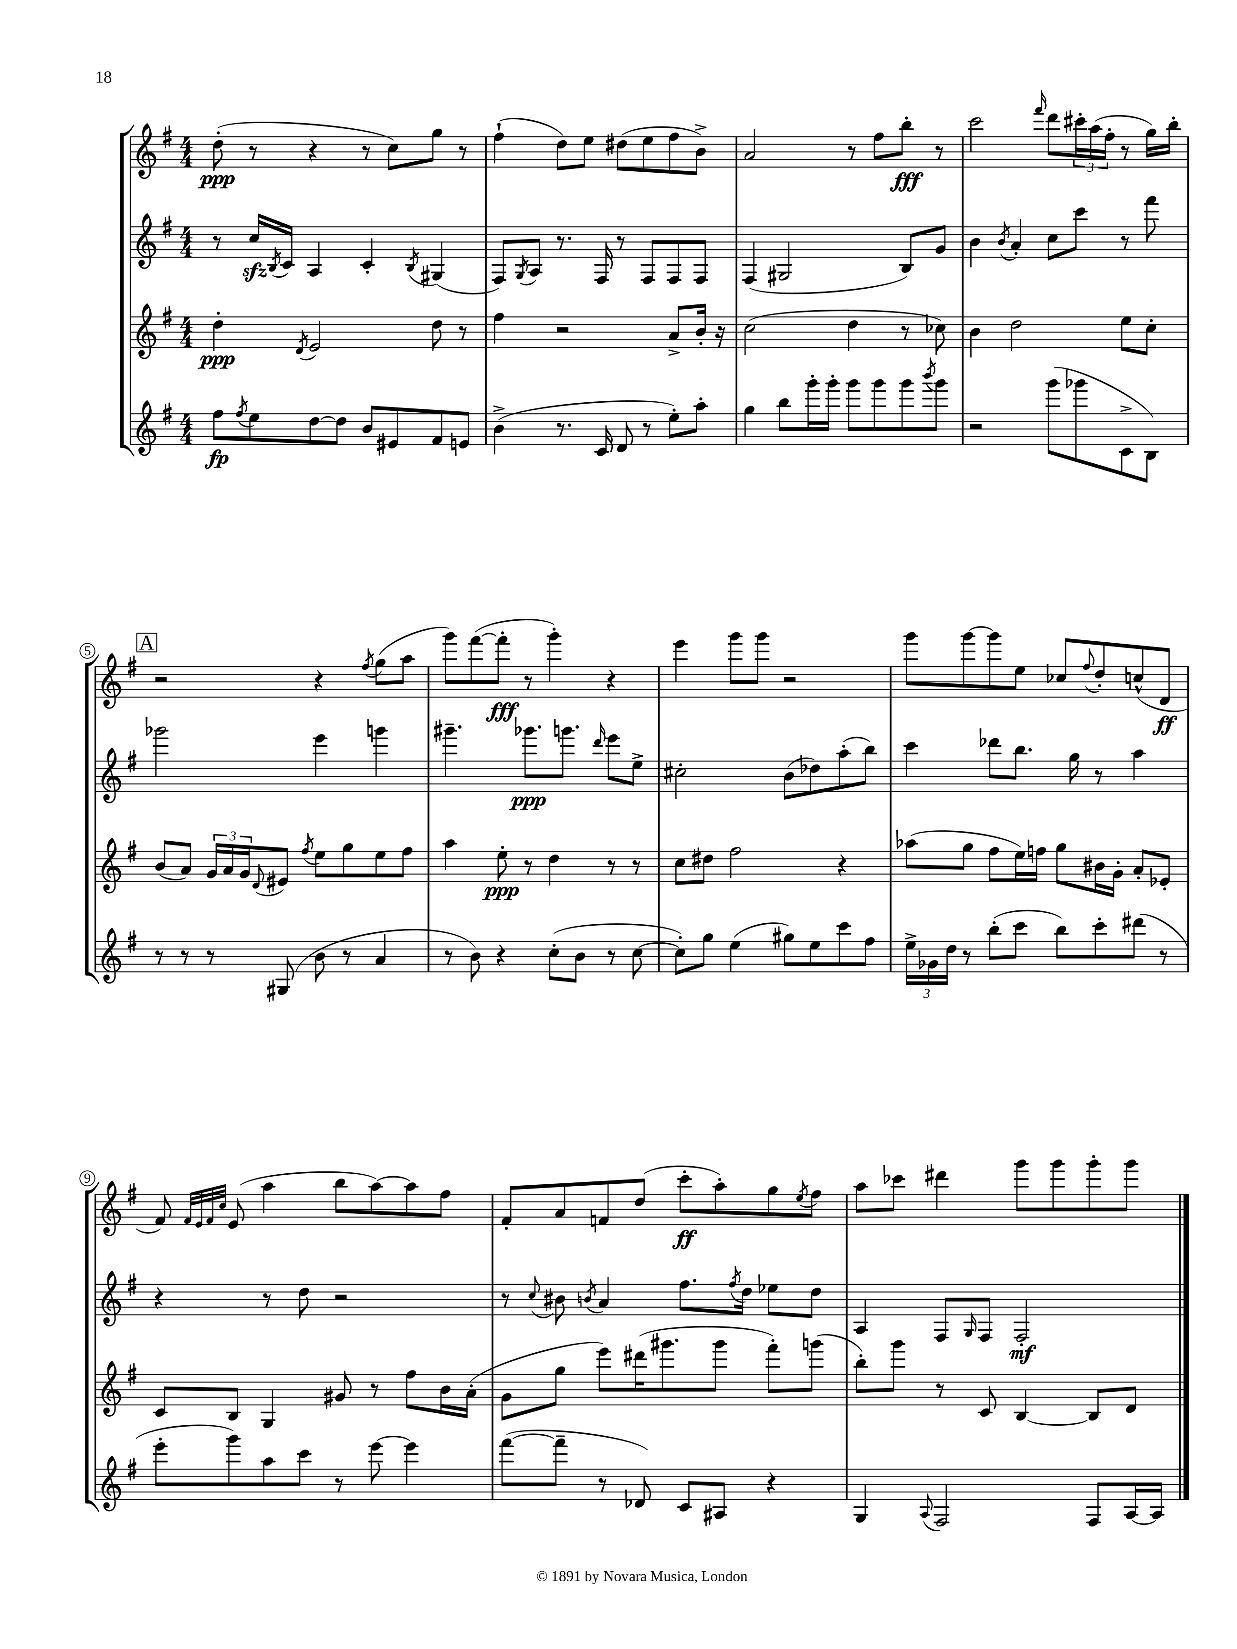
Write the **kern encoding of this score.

**kern	**kern	**kern	**kern
*staff4	*staff3	*staff2	*staff1
*clefG2	*clefG2	*clefG2	*clefG2
*k[f#]	*k[f#]	*k[f#]	*k[f#]
*M4/4	*M4/4	*M4/4	*M4/4
8ff#	4dd'	8r	(8dd'
8qff#	.	.	.
8ee	.	16cc	8r
.	.	8qB	.
.	.	16c	.
.	8qd	.	.
[8dd	2e	4A	4r
8dd]	.	.	.
8b	.	4c'	8r
8e#	.	.	8cc)
.	.	8qB	.
8f#	8dd	(4G#	8gg
8e	8r	.	8r
=	=	=	=
(4b^	4ff#	8F#)	(4ff#`
.	.	8qG	.
.	.	8A	.
8.r	2r	8.r	8dd)
.	.	.	8ee
16c	.	16F#	.
8d	.	8r	(8dd#
8r	.	8F#	8ee
8ee')	8a^	8F#	8ff#
8aa'	16b'	8F#	8b^)
.	16r	.	.
=	=	=	=
4gg	(2cc	(4F#	2a
8bb	.	2G#	.
16ggg'	.	.	.
16ggg'	.	.	.
8ggg	4dd	.	8r
8ggg	.	.	8ff#
8ggg	8r	8B)	8bb'
8qbbb	.	.	.
8ggg	8cc-)	8g	8r
=	=	=	=
2r	4b	4b	2ccc
.	.	8qb	.
.	2dd	4a'	.
.	.	.	16qqfff#
(8ggg	.	8cc	8ddd
8ggg-	.	8ccc	24ccc#'
.	.	.	(24aa
.	.	.	24ff#'
8c^	8ee	8r	8r
8B)	8cc'	8fff#	16gg)
.	.	.	16bb'
=	=	=	=
8r	(8b	2ggg-	2r
8r	8a)	.	.
8r	24g	.	.
.	24a	.	.
.	24g	.	.
.	8qqd	.	.
(8G#	8e#	.	.
.	8qff#	.	.
8b	8ee	4eee	4r
8r	8gg	.	.
.	.	.	8qff#
4a	8ee	4ggg	(8gg
.	8ff#	.	8aa
=	=	=	=
8r	4aa	4.ggg#~	8ggg)
8b)	.	.	([8fff#
4r	8ee'	.	8fff#']
.	8r	8.ggg-	8r
(8cc'	4dd	.	4ggg')
.	.	8.ggg	.
8b	.	.	.
.	.	16qqddd	.
8r	8r	8eee	4r
[8cc	8r	8ee^	.
=	=	=	=
8cc'])	8cc	2cc#'	4eee
8gg	8dd#	.	.
(4ee	2ff#	.	8ggg
.	.	.	8ggg
8gg#)	.	(8b	2r
8ee	.	8dd-)	.
8ccc	4r	(8aa'	.
8ff#	.	8bb)	.
=	=	=	=
24ee^	(8aa-	4ccc	8ggg
24g-	.	.	.
24dd	.	.	.
8r	8gg	.	[8ggg
(8bb'	8ff#	8ddd-	8ggg]
8ccc	16ee)	8.bb	8ee
.	16ff	.	.
8bb)	8gg	.	8cc-
.	.	16gg	.
.	.	.	8qqff#
8ccc'	16b#	8r	8dd'
.	16g'	.	.
(8ddd#	8a'	4aa	(8cc^^
8r	8e-'	.	8d
=	=	=	=
8eee'	8c	4r	8f#)
.	.	.	32qqf#
.	.	.	32qqe
.	.	.	32qqf#
.	.	.	32qqcc
8ggg)	8B	.	(8e
8aa	4G	8r	4aa
8ccc	.	8dd	.
8r	8g#	2r	8bb
[8eee	8r	.	[8aa)
4eee]	8ff#	.	8aa]
.	16b	.	8ff#
.	(16a'	.	.
=	=	=	=
([8fff#	8g	8r	8f#'
.	.	8qqcc	.
8fff#~]	8gg	8b#	8a
.	.	8qb	.
8r	8eee)	4a	8f
8d-)	(16ddd#	.	(8dd
.	8.ggg#	.	.
8c	.	8.ff#	8ccc'
8A#	8ggg#	.	8aa')
.	.	8qff#	.
.	.	16dd	.
4r	8fff#')	8ee-	8gg
.	.	.	8qee
.	(8ggg	8dd	8ff#
=	=	=	=
4G	8bb')	4A	8aa
.	8ggg	.	8ccc-
8qqA	.	.	.
2F#	8r	8F#	4ddd#
.	.	16qqG	.
.	8c	8F#	.
.	[4B	2F#'	8ggg
.	.	.	8ggg
8F#	8B]	.	8ggg'
[16A	8d	.	8ggg
16A]	.	.	.
==	==	==	==
*-	*-	*-	*-
